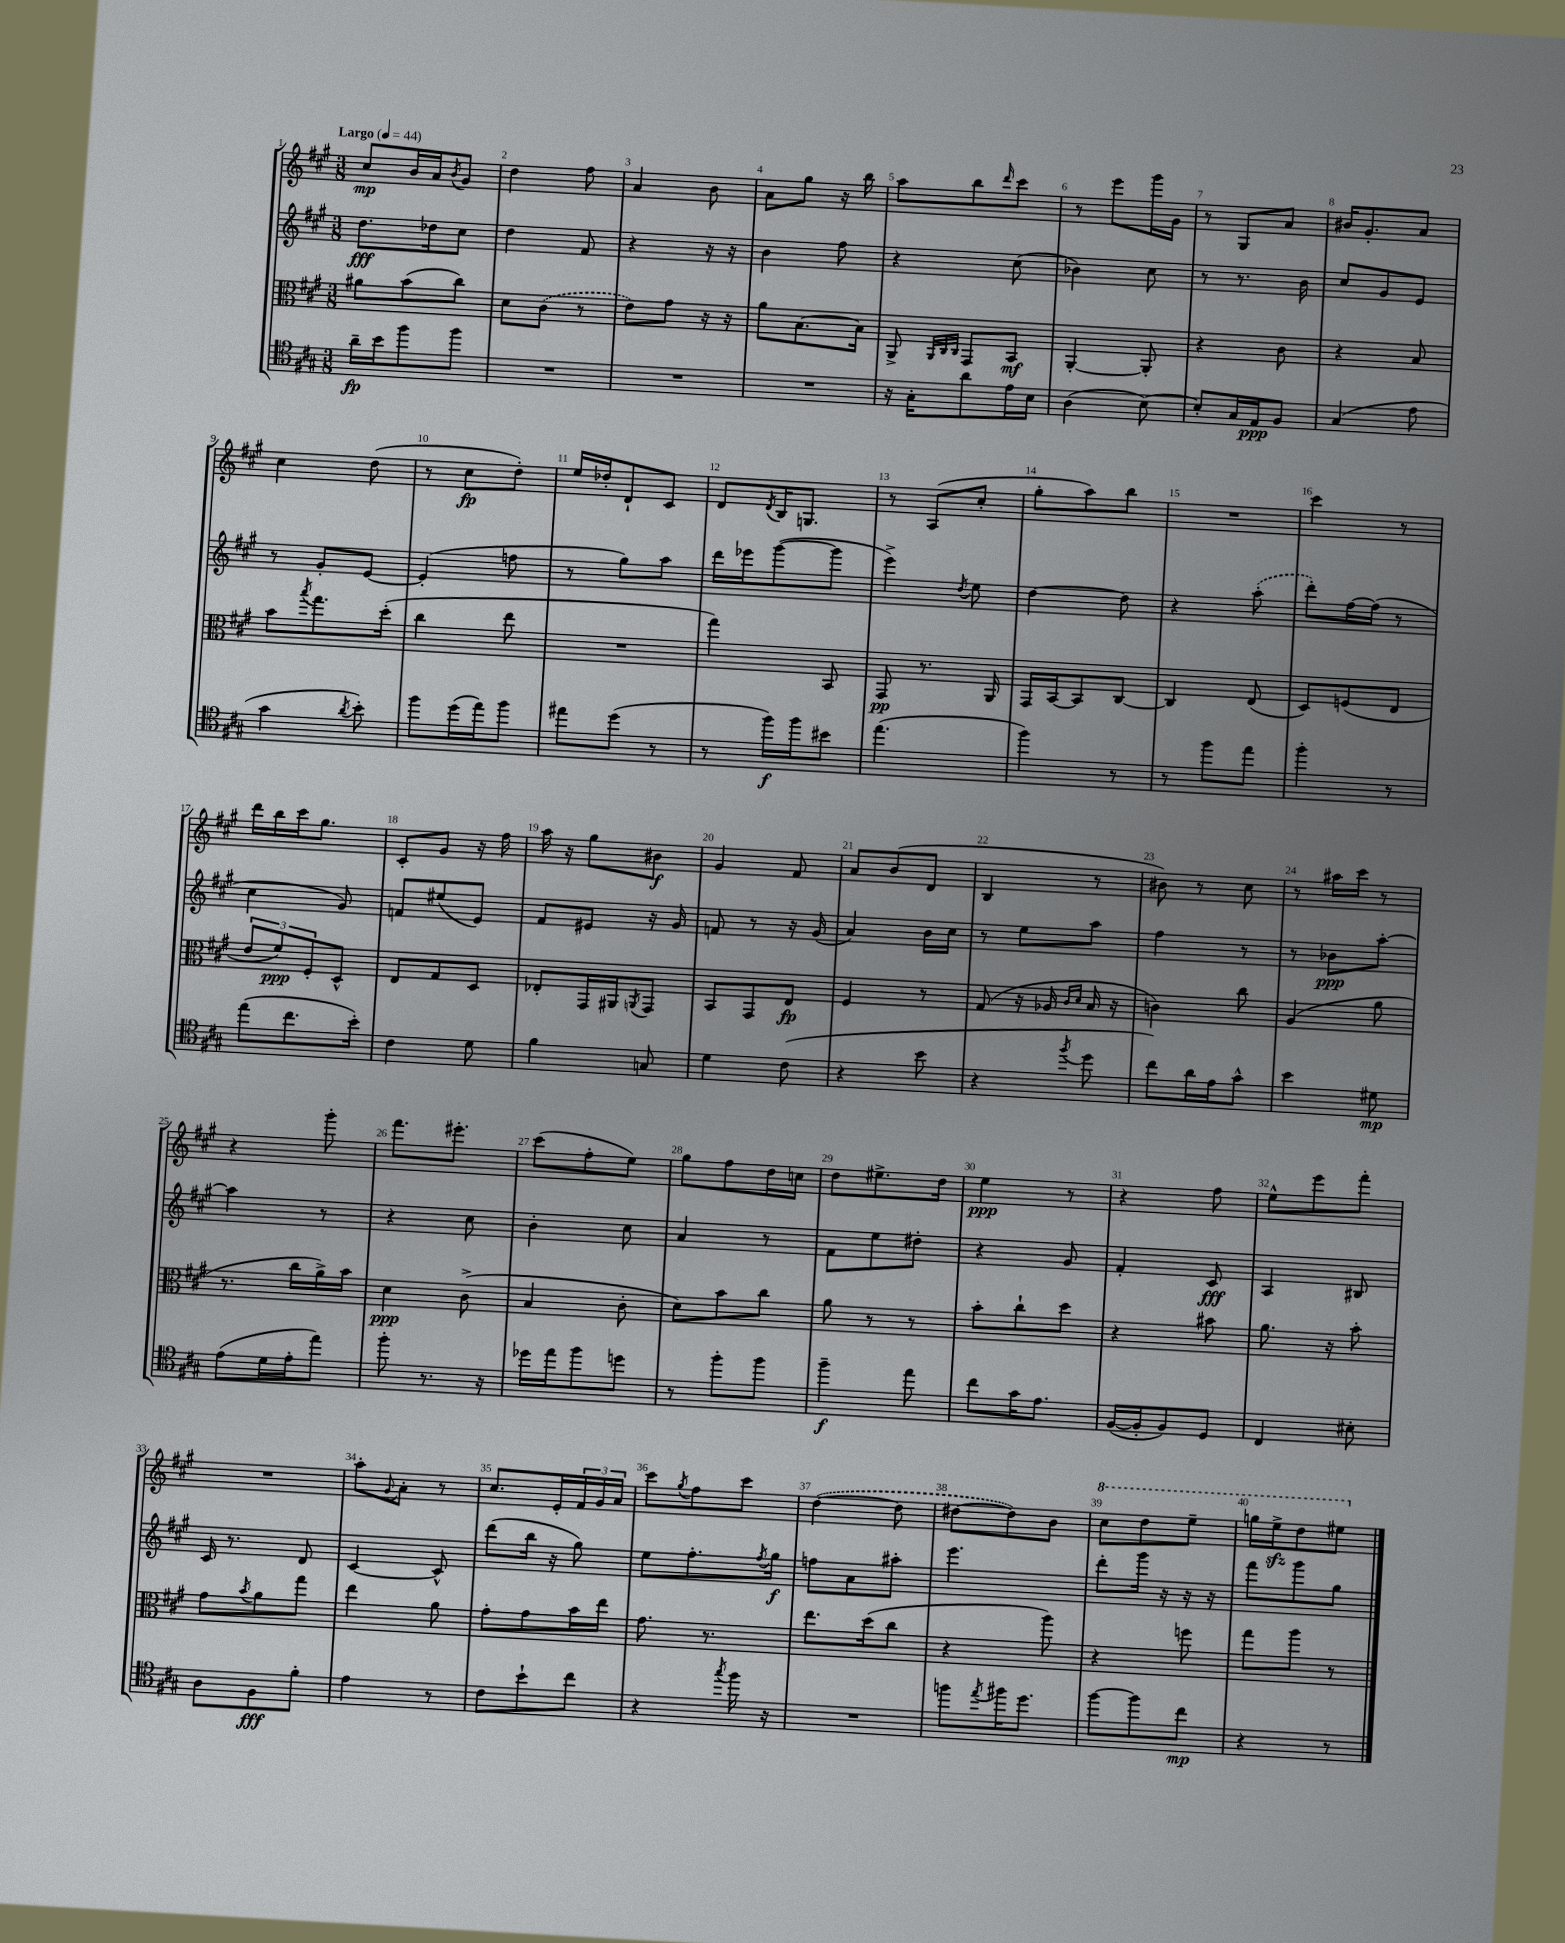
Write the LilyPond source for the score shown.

<<
\new StaffGroup <<
\new Staff = "s0" {
    \clef treble \key a \major \numericTimeSignature \time 3/8 \tempo "Largo" 4 = 44
    cis''8\mp b'16 a'16 \acciaccatura { b'8 } gis'8 |
    d''4 fis''8 |
    a'4 b'8 |
    a'8 gis''8 r16 b''16 |
    a''8 b''8 \grace { d'''16 } cis'''8 |
    r8 e'''8 gis'''16 gis'16 |
    r8 gis8 a'8 |
    bis'16 gis'8.-. a'8 |
    cis''4 d''8( |
    r8 cis''8\fp d''8-.) |
    e''16 des''16-. d'8-! cis'8 |
    d'8 \acciaccatura { d'8 } b16 g8. |
    r8 a8( cis''8-. |
    gis''8-. a''8) b''8 |
    R4. |
    cis'''4 r8 |
    d'''16 b''16 cis'''16 gis''8. |
    cis'8-. gis'8 r16 fis''16 |
    a''16 r16 gis''8 bis'8\f |
    gis'4 fis'8 |
    a'8 b'8( d'8 |
    b4 r8 |
    bis'8) r8 cis''8 |
    r8 ais''16 cis'''16 r8 |
    r4 gis'''8-. |
    fis'''8. eis'''8.-. |
    cis'''8( fis''8-. e''8) |
    gis''8 fis''8 d''16 c''16 |
    d''8 eis''8.-> d''16 |
    e''4\ppp r8 |
    r4 fis''8 |
    e''8-^ e'''8 fis'''8-. |
    R4. |
    a''8-. \appoggiatura { gis'8 } a'8-. r8 |
    cis''8. e'16-. \tuplet 3/2 { fis'16 gis'16 a'16 } |
    cis'''8 \acciaccatura { gis''8 } fis''8 cis'''8 |
    \once \slurDashed d''4~( d''8 |
    dis''8~ dis''8) b'8 |
    \ottava #1 cis'''8 d'''8 e'''8-- |
    g'''16 e'''16->\sfz d'''8 eis'''8 \ottava #0 \bar "|." |
}
\new Staff = "s1" {
    \clef treble \key a \major \numericTimeSignature \time 3/8
    d''8.\fff des''16 cis''8 |
    d''4 fis'8 |
    r4 r16 r16 |
    b'4 fis''8 |
    r4 cis''8( |
    bes'4) cis''8 |
    r8 r8. b'16 |
    cis''8 gis'8 e'8 |
    r8 gis'8-. e'8~ |
    e'4-.( f''8 |
    r8 gis''8) a''8 |
    d'''16 ees'''16 gis'''8~( gis'''8 |
    e'''4->) \acciaccatura { d''8 } e''8 |
    d''4~ d''8 |
    r4 \once \slurDashed a''8-.( |
    d'''8-.) fis''16~ fis''16( r8 |
    cis''4 gis'8) |
    f'8 eis''8( e'8) |
    fis'8 eis'8 r16 gis'16 |
    f'8 r8 r16 gis'16( |
    a'4) b'16 cis''16 |
    r8 e''8 a''8 |
    fis''4 r8 |
    r8 bes'8\ppp a''8~-. |
    a''4 r8 |
    r4 cis''8 |
    b'4-. cis''8 |
    a'4 r8 |
    fis'8 e''8 dis''8-. |
    r4 gis'8 |
    fis'4-. cis'8\fff |
    a4 bis8 |
    cis'16 r8. d'8 |
    cis'4~ cis'8-^ |
    d'''8( b''16 r16 gis''8) |
    e''8 fis''8.-. \acciaccatura { fis''8 } gis''16\f |
    f''8 a'8 ais''8-. |
    e'''4. |
    d'''8-. gis'''16 r16 r16 r16 |
    fis'''8 gis'''8 gis''8 \bar "|." |
}
\new Staff = "s2" {
    \clef alto \key a \major \numericTimeSignature \time 3/8
    ais'8 b'8( cis''8) |
    d'8 \once \slurDashed cis'8( r8 |
    e'8) gis'8 r16 r16 |
    a'8 b8.~ b16 |
    a,8-> \grace { a,32 cis32 cis32 } gis,8 b,8\mf |
    a,4~-. a,8-. |
    r4 cis'8 |
    r4 b8 |
    b'8 \acciaccatura { b''8 } gis''8. d''16-.( |
    cis''4 e''8 |
    R4. |
    gis''4) b,8 |
    gis,8\pp r8. a,16 |
    gis,16 b,16~ b,8 cis8~ |
    cis4 e8( |
    d8) f8( e8 |
    \tuplet 3/2 { e'8 fis'8\ppp) fis8-. } d8-^ |
    e8 gis8 d8 |
    ees8-. gis,16 ais,16 \acciaccatura { a,8 } gis,8 |
    b,8 gis,8 e8\fp |
    fis4 r8 |
    gis8( r16 aes16 \grace { cis'16 d'16 } b16 r16 |
    c'4) cis''8 |
    a4( a'8 |
    r8. cis''16 a'16->) b'16 |
    d'4\ppp cis'8->( |
    b4 cis'8-. |
    d'8) b'8 cis''8 |
    a'8 r8 r8 |
    b'8-. cis''8-! d''8 |
    r4 bis'8 |
    a'8. r16 b'8-. |
    gis'8 \acciaccatura { b'8 } a'8 gis''8 |
    e''4 a'8 |
    gis'8-. gis'8 b'16 e''16 |
    gis'8. r8. |
    e''8. d''16( cis''8 |
    r4 a''8) |
    r4 f''8 |
    gis''8 a''8 r8 \bar "|." |
}
\new Staff = "s3" {
    \clef tenor \key a \major \numericTimeSignature \time 3/8
    a'16--\fp b'16 fis''8 fis''8 |
    R4. |
    R4. |
    R4. |
    r16 gis16-. a'8 e'16 b16 |
    a4( b8~) |
    b8-. gis16 e16\ppp fis8 |
    gis4( e'8 |
    gis'4 \acciaccatura { a'8 } b'8-.) |
    fis''8 d''16( e''16) fis''8 |
    eis''8 d''8( r8 |
    r8 fis''16\f) fis''16 bis'8 |
    e''4.( |
    fis''4) r8 |
    r8 fis''8 e''8 |
    fis''4-. r8 |
    e''8( cis''8. b'16-.) |
    cis'4 d'8 |
    fis'4 g8 |
    d'4 cis'8( |
    r4 b'8 |
    r4 \acciaccatura { fis''8 } d''8 |
    cis''8) a'16 e'16 gis'8-^ |
    b'4 dis'8\mp |
    e'8( d'16 e'16-. e''8) |
    fis''8-. r8. r16 |
    des''16 e''16 fis''8 d''8 |
    r8 fis''8-. fis''8 |
    fis''4--\f e''8 |
    cis''8 gis'16 e'8. |
    fis16~( fis16-. fis8) d8 |
    cis4 bis8-. |
    a8 fis8\fff fis'8-. |
    e'4 r8 |
    cis'8 b'8-! cis''8 |
    r4 \acciaccatura { gis''8 } fis''16 r16 |
    R4. |
    f''8 \acciaccatura { e''8 } fis''16 d''8. |
    fis''8~ fis''8 cis''8\mp |
    r4 r8 \bar "|." |
}
>>
>>
\layout { \context { \Score \override BarNumber.break-visibility = ##(#f #t #t) barNumberVisibility = #all-bar-numbers-visible } }
